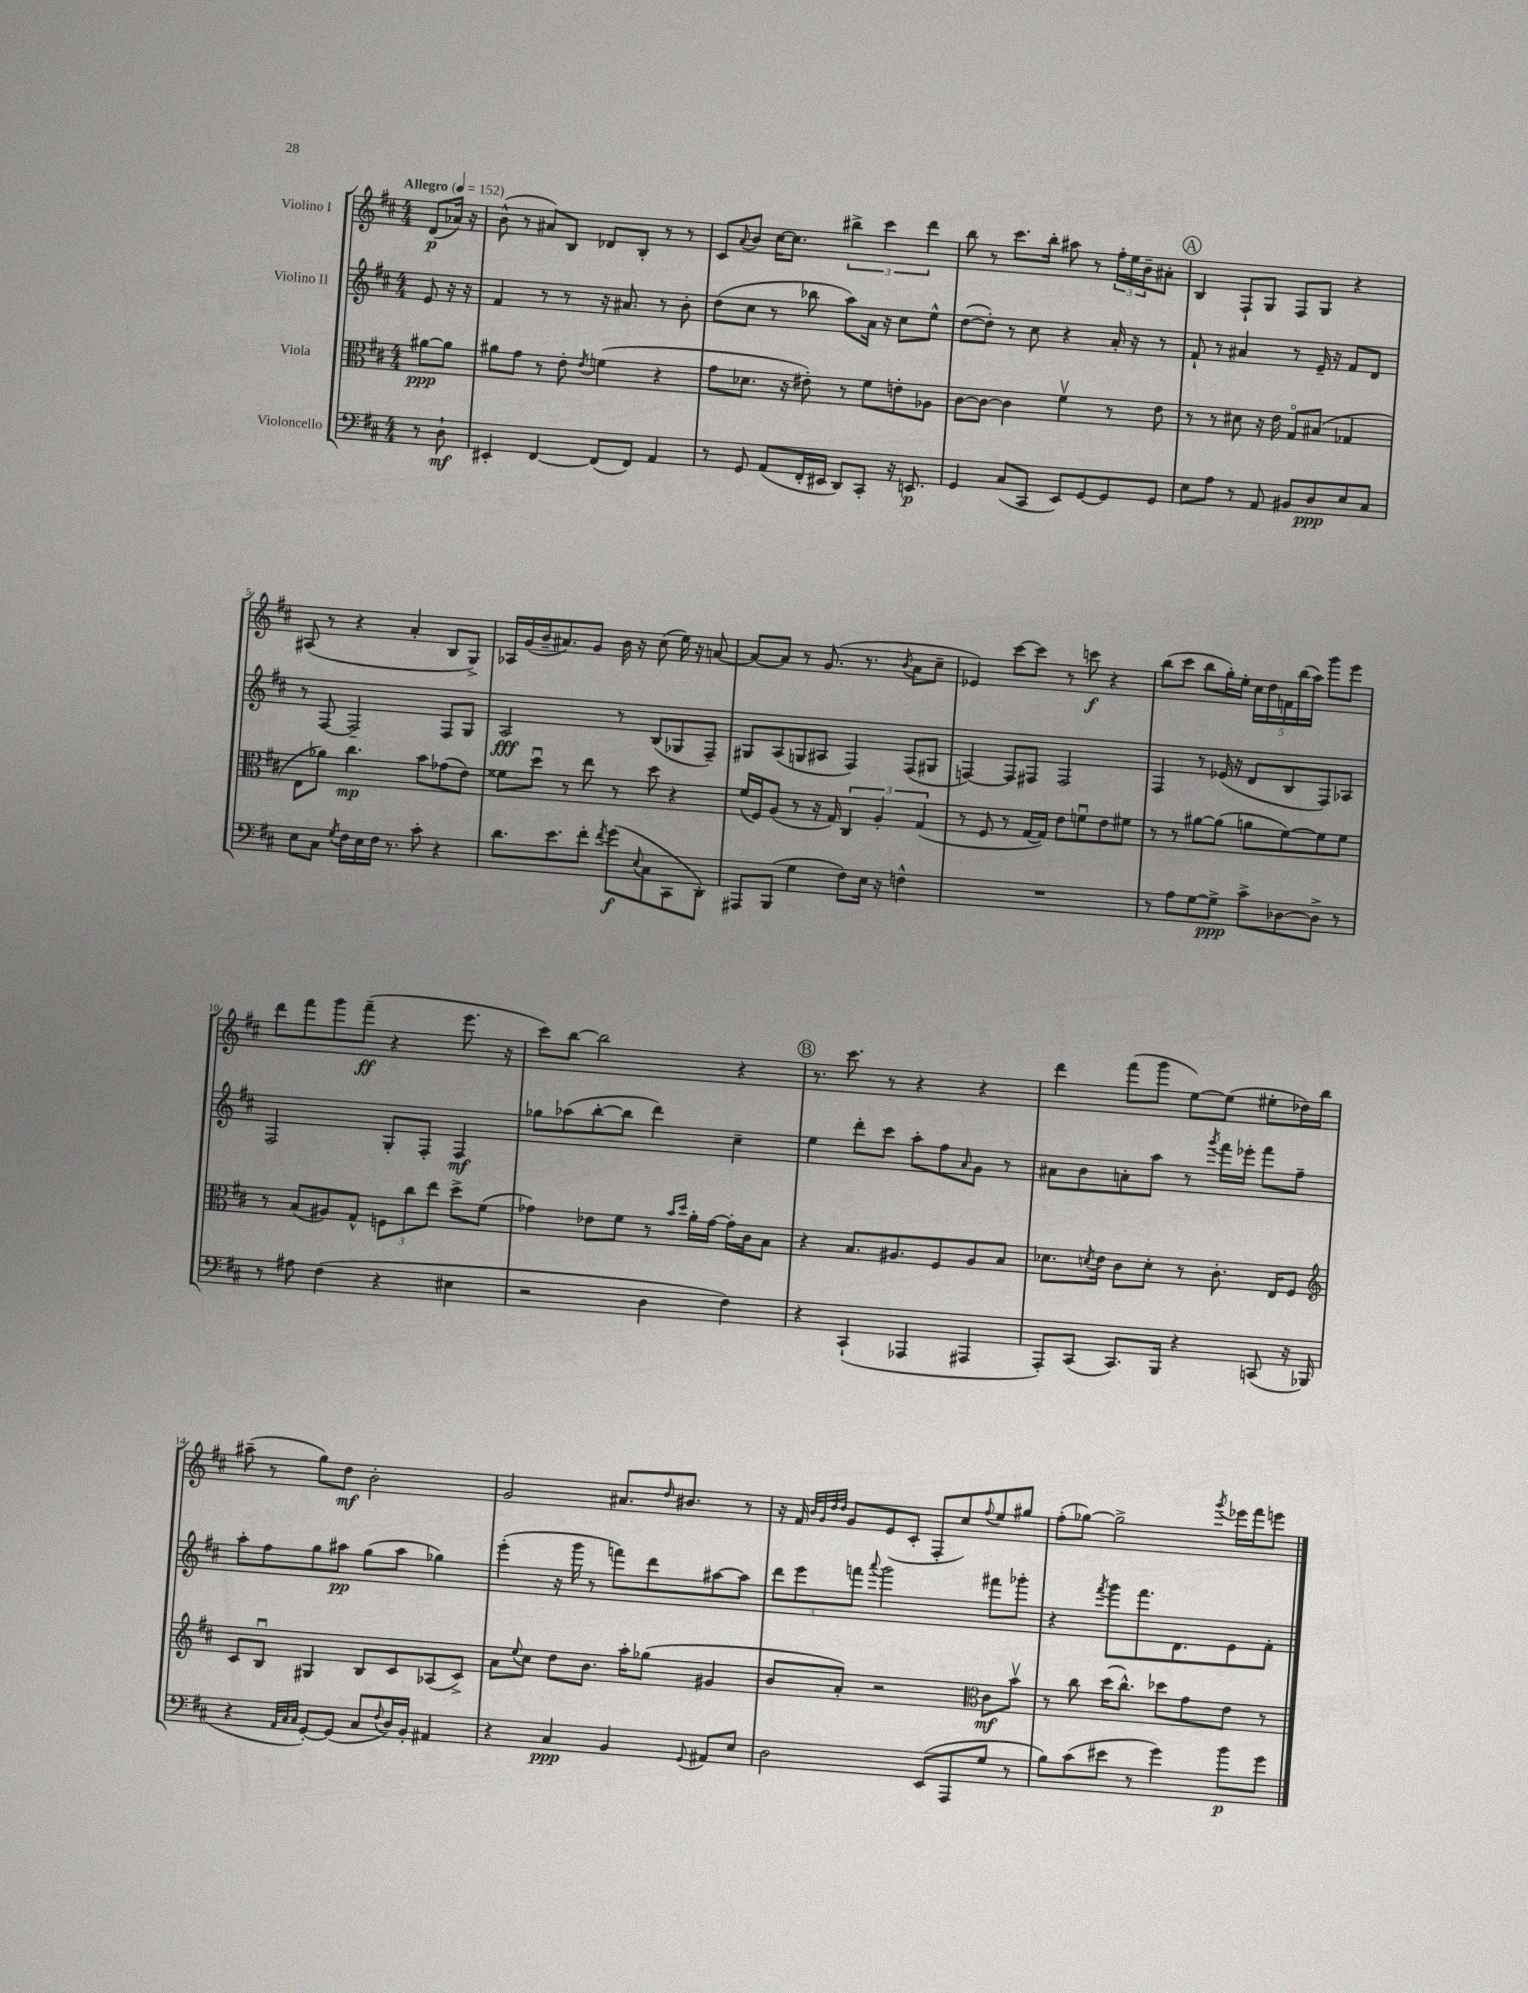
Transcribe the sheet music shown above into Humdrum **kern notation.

**kern	**kern	**kern	**kern
*staff4	*staff3	*staff2	*staff1
*clefF4	*clefC3	*clefG2	*clefG2
*k[f#c#]	*k[f#c#]	*k[f#c#]	*k[f#c#]
*M4/4	*M4/4	*M4/4	*M4/4
*MM152	*MM152	*MM152	*MM152
8r	[8a#\L	8e/	(8d/L
8D`\	8a#\]J	16r	16a-/Jk)
.	.	16r	16r
=	=	=	=
4EE#'/	8a#\L	4f#/	(8b^^\
.	8g\J	.	8r
[4FF#/	8r	8r	8a#/L)
.	8e'\	8r	8B/J
.	8qe/	.	.
(8FF#/]L	(4f\	16r	8d-/L
.	.	8.a#/	.
8FF#/J)	.	.	8B'/J
4AA/	4r	8r	8r
.	.	8b'\	8r
=	=	=	=
8r	8g\L	(8dd\L	8c#/L
.	.	.	8qqa/
8GG/	8.d-\J	8cc#\J	8b/J
(8AA/L	.	8r	[16cc#\LK
.	16r	.	8.cc#\]J
16FF#'/L	8e#'\)	8bb-\	.
16EE#/JJ	.	.	.
8DD/L)	8r	8aa\L)	6bb#^\
8CC#'/J	8f#\L	16a\Jk	.
.	.	.	6ccc#\
.	.	16r	.
16r	8e'\	8cc#\L	.
8.EE/	.	.	.
.	.	.	6ddd\
.	8A-\J	8ee^^\J	.
=	=	=	=
4GG/	[8c#\L	([8dd\L	8bb\
.	8c#\_J	8dd'\]J)	8r
(8C#/L	4c#\]	8r	8.ccc#\L
8CC#/J	.	8cc#\	.
.	.	.	16bb'\Jk
8EE/L)	4f#v\	4r	8aa#\
[8GG/	.	.	8r
8GG/]	8r	16a'/	24ff#'\LL
.	.	.	24ee\
.	.	16r	.
.	.	.	24b~\J
8GG/J	8e\	8r	8a#'\J
=	=	=	=
8E\L	8r	8f#`/	4B/
8A\J	8r	8r	.
8r	8d#\	4a#/	8F#`/L
8AA/	16r	.	8G/J
.	16e\	.	.
8BB#/L	8Go/L	8r	8F#/L
8D/	(8B#/J	16e~/	8G/J
.	.	16r	.
8E/	4G-/	8f#/L	4r
8C#/J	.	8d/J	.
=	=	=	=
8E\L	8E\L	8r	(8A#/
8C#\J	8a-\J)	[8F#/	8r
8qG/	.	.	.
16F#\LL	4.cc#\	2F#~/]	4r
16E\	.	.	.
16F#\JJ	.	.	.
8.r	.	.	.
.	.	.	4a'/
8c#'\	8b\L	.	.
4r	(8g-\	8F#/L	8B/L
.	8e\J)	8G/J	8G^/J)
=	=	=	=
8.d\L	8f##\L	2A/	16A-/LL
.	.	.	(16g/
.	8ddu\J	.	16b~/J
8.e\	.	.	8.a#/)
.	8r	.	.
8f#'\J	8ee\	.	8g/J
8qf#/	.	.	.
(8g\L	8r	8r	16b\
.	.	.	16r
8qqE/	.	.	.
8C#\	8dd\	(8B/L	(8cc#\
8CC#\	4r	8G-/	16ee\)
.	.	.	16r
8DD'\J)	.	8F#~/J)	[8a/
=	=	=	=
8AAA#/L	(16f#/LL	8G#/L	8a/_L
.	16F#/J)	.	.
(8BBB/J	(8A/J	(8A/	8a/]J
4G\	8r	8G/	8r
.	16r	8A#/J	(8.g/
.	16G/)	.	.
8F#\L)	6C#/	4F#/)	.
.	.	.	8.r
16E\Jk	.	.	.
.	6A'/	.	.
16r	.	.	.
.	.	.	8qb/
4F^^\	.	(8F#/L	8a\L
.	(6G/	.	.
.	.	8G#/J	8cc#~\J
=	=	=	=
1r	8r	[4F/)	4e-/)
.	8F#/	.	.
.	8r	8F/]L	[8ccc#\L
.	[16G/LL	8F#/J	8ccc#\]J
.	16G/]JJ)	.	.
.	8e\L	2F#/	8r
.	8fu\	.	8ccc\
.	8e\	.	4r
.	8f#\J	.	.
=	=	=	=
8r	8r	4F#/	(8bb\L
8A\L	8r	.	8ccc#\J
[8G\	[8a#\L	8r	8bb\L
8G^\]J	(8a#\]J	(16e-/	16gg'\L)
.	.	16r	16ee'\JJ
8c#^\L	8a\L	8d/L	20cc#\LL
.	.	.	20dd\
.	.	.	20f\
[8D-\	[8f#\)	8B/	.
.	.	.	(20bb\
.	.	.	20aa\JJ)
8D-^\]J	8f#\]	8F#/)	8ggg\L
8r	8f#\J	8A-/J	8eee\J
=	=	=	=
8r	8r	2F#/	8ddd\L
8A#\	(8B/L	.	8fff#\
(4F#\	8A#/)	.	8ggg\
.	8G^^/J	.	(8fff#~\J
4r	12F\L	8G'/L	4r
.	12cc#\	.	.
.	.	8F#'/J	.
.	12ee\J	.	.
4E#\	8dd^\L	4F#/	8.eee\
.	(8f#\J	.	.
.	.	.	16r
=	=	=	=
2r	4g-\)	8gg-\L	8ccc#\L)
.	.	(8aa-\	[8bb\J
.	8e-\L	[8bb'\	2bb\]
.	8f#\J	8bb\]J	.
4D\	8r	4ddd\)	.
.	16qqb/LL	.	.
.	16qqdd/JJ	.	.
.	16a'\LL	.	.
.	[16g-\JJ	.	.
4F#\)	16g-'\]LL	4cc#~\	4r
.	16c#\J	.	.
.	8B\J	.	.
=	=	=	=
4r	4r	4ee\	8.r
.	.	.	8.ccc#\
(4CC#`/	8.B/L	8ddd'\L	.
.	.	8ccc#\J	8r
.	8.A#/	.	.
4AAA-/	.	8aa'\L	4r
.	8F#/	8ff#\	.
.	.	16qqa/	.
4AAA#/	8A#/	8g\J	4r
.	8B/J	8r	.
=	=	=	=
8AAA'/L)	8.d-\L	8a#\L	4ddd\
(8CC#/J	.	8b\	.
.	8qd/	.	.
.	16e\Jk	.	.
8.CC#/L)	8c#\L	8a'\	(8fff#\L
.	8d'\J	8aa\J	8ggg\J
16BBB/Jk	.	.	.
4r	8r	8r	[8ee\L)
.	.	8qggg/	.
.	8.c#'\	16fff#\LL	(8ee\]J
.	.	16eee-'\JJ	.
(8CC/	.	8fff#\L	8ee#'\L
.	16E/LK	.	.
16r	8F#/J	8ff#~\J	16dd-\L)
16BBB-/	.	.	16bb\JJ
=	=	=	=
*	*clefG2	*	*
4r	8c#/L	8aa'\L	(8aa#~\
.	8Bu/J	8ff#\	8r
32qqAA/LLL	.	.	.
32qqC#/	.	.	.
32qqC#/JJJ	.	.	.
[8GG'/L)	4G#/	8gg\	8gg\L)
(8GG/]J	.	8aa#\J	8dd\J
8C#/L	8B/L	(8gg\L	2b'\
8qqF#/	.	.	.
16D/L)	8c#/	8aa#\J	.
16BB'/JJ	.	.	.
4AA#/	(8A-/	4gg-\)	.
.	8c#^/J)	.	.
=	=	=	=
4r	8a\L	(4eee'\	2g/
.	8qqee/	.	.
.	8cc#\J	.	.
4C#/	8dd\L	16r	.
.	.	16ggg\	.
.	8.b\J	8r	.
4BB/	.	8fff\L)	8.a#/L
.	16aa'\LK	.	.
.	(8gg-\J	8ddd\	.
.	.	.	16qqdd/
.	.	.	8.b#/J
8qqGG/	.	.	.
8AA#/L	4g#/	[8aa#\	.
8E/J	.	8aa#\]J	8r
=	=	=	=
2D\	8b/L	12ddd\L	16r
.	.	.	16f#/
.	.	12eee\	.
.	.	.	32qqb/LLL
.	.	.	32qqg/
.	.	.	32qqdd/
.	.	.	32qqdd/JJJ
.	8a'/J)	.	8g/L
.	.	12fff\J	.
.	.	8qqaaa/	.
.	2r	2ggg\	(8e/
.	.	.	8c#'/J
(8EE/L	.	.	8F#'/L
8AAA/	.	.	8cc#/)
*	*clefC3	*	*
.	.	.	8qqff#/
8G/J	8c#\L	8fff#\L	8ee/
8r	8bv\J	8ggg-'\J	8gg#/J
=	=	=	=
8B\L)	8r	4r	(8ff#'\L
(8c#\	8cc#\	.	[8gg-\J)
.	.	8qfff#/	.
8e#\J	(16dd\LK	8ggg\L	2gg-^\]
.	8.cc#^^\J)	.	.
8r	.	8.fff#\	.
4g\)	8dd-\L	.	.
.	.	8.d\	.
.	8g\	.	.
.	.	.	8qggg/
8b\L	8e\J	8e\	16eee-\LL
.	.	.	16fff#\J
8g\J	8r	8f#'\J	8eee\J
==	==	==	==
*-	*-	*-	*-
